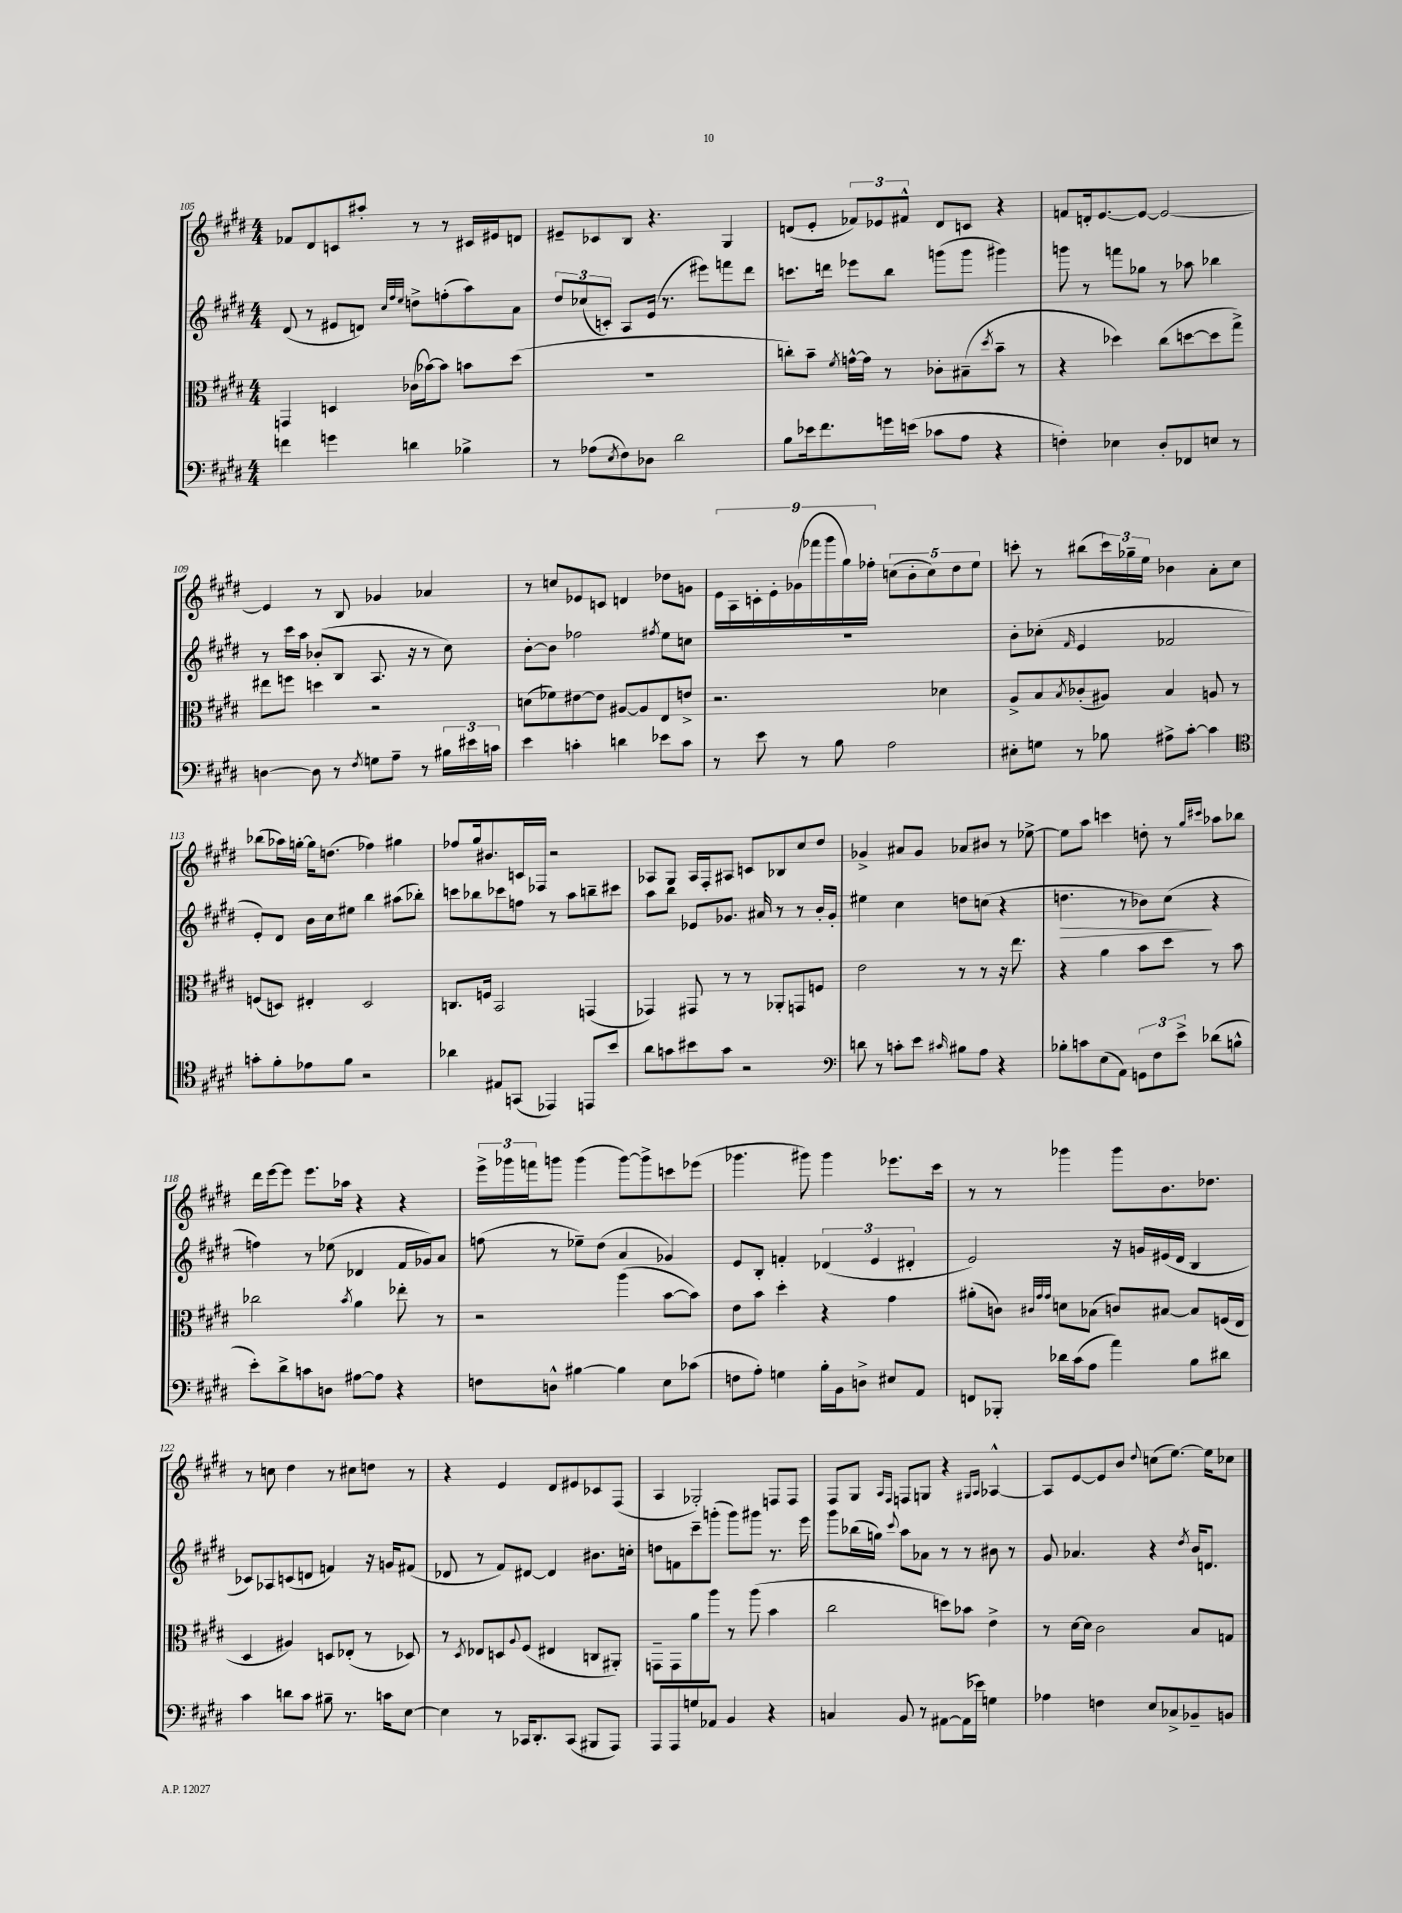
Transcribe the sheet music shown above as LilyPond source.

<<
\new StaffGroup <<
\new Staff = "s0" {
    \clef treble \key e \major \numericTimeSignature \time 4/4
    fes'8 dis'8 c'8 ais''8-. r8 r8 cis'16 eis'16 d'8 |
    eis'8-- ces'8 b8 r4. gis4 |
    d'8( e'8-. \tuplet 3/2 { fes'8) ees'8 fis'8-^ } d'8 c'8 r4 |
    f'8 d'16-. e'8.~ e'8~ e'2~ |
    e'4 r8 b8 ges'4 aes'4 |
    r8 c''8 ees'8 c'8 d'4 des''8 g'8 |
    \tuplet 9/8 { e'16 a16 c'16-. e'16-. ges'16( fes'''16 gis'''16 gis''16) fes''16-. } \tuplet 5/4 { c''8( b'8-. c''8) dis''8 e''8 } |
    c'''8-. r8 bis''8( \tuplet 3/2 { c'''16) ges''16-- e''16 } bes'4 a'8-. cis''8 |
    bes''8( aes''16) g''16~-. g''16 d''8.( fes''4) gis''4 |
    fes''8 gis''16 bis'8. c'16 fes16 r2 |
    aes8 gis8 aes16 fis16-. ais8 c'8 bes8 cis''8 dis''8 |
    ges'4-> ais'8 ges'8 aes'8 bis'8 r8 ees''8~-> |
    ees''8 a''8 c'''4 d''8-. r8 \grace { gis''16 cis'''16 } aes''8 bes''8 |
    dis'''16 e'''16~ e'''8 e'''8. aes''16 r4 r4 |
    \tuplet 3/2 { e'''16-> ges'''16 f'''16 } g'''8 g'''4( g'''8~) g'''8-> c'''8 ees'''8( |
    ges'''4. gis'''8) gis'''4 ees'''8. cis'''16 |
    r8 r8 ges'''4 ges'''8 b'8. des''8. |
    r8 c''8 dis''4 r8 cis''8 d''8 r8 |
    r4 e'4 dis'8 eis'8 ces'8 fis8( |
    a4 ges2-.) f8 f8 |
    fis8 gis8 \grace { a16 fis16 } f8 g8 r4 \grace { gis16 a16 } aes4~-^ |
    aes8 e'8~ e'8 b'8 \appoggiatura { dis''8 } c''8( e''8.~) e''16 ces''8 \bar "|." |
}
\new Staff = "s1" {
    \clef treble \key e \major \numericTimeSignature \time 4/4
    dis'8( r8 eis'8 d'8) \grace { cis''32 fis''32 e''32 } d''8-> f''8-.( a''8) a'8 |
    \tuplet 3/2 { dis''8 ces''8( c'8-.) } a8 e'16( r8. eis'''8) f'''8 dis'''8 |
    c'''8. d'''16 ees'''8 b''8 g'''8( g'''8 gis'''4) |
    g'''8 r8 f'''8 ges''8 r8 aes''8 bes''4 |
    r8 cis'''16 a''16 bes'8-.( b8 a8. r16 r8 cis''8) |
    b'8~-. b'8 fes''2 \acciaccatura { fis''8 } e''8 c''8 |
    R1 |
    b'8-. ces''8-.( \grace { fis'16 } e'4 fes'2 |
    e'8-.) dis'8 b'16 cis''16 eis''8 b''4 ais''8( bes''8-.) |
    c'''8 bes''8 ces'''8 f''8 r8 a''8 b''8-- cis'''8 |
    a''8 b''8 ees'8 ges'8. ais'16 r8 r8 b'16-. ges'16-. |
    eis''4 cis''4 d''8 c''8( r4 |
    d''4.\> r8 bes'8) cis''8\!( r4 |
    f''4) r8 ees''8( des'4 fis'16 ges'16) a'8 |
    f''8( r8 ees''8--) dis''8( a'4 ges'4) |
    e'8 b8-. f'4-. \tuplet 3/2 { des'4( e'4 dis'4-. } |
    e'2) r16 g'16 eis'16( dis'16 b4 |
    ces'8) aes8 c'8( d'8 f'4) r16 g'16 fis'8( |
    des'8 r8 fis'8) dis'8~ dis'4 bis'8. c''16-. |
    d''8 f'8 cis'''8-- g'''8-.( g'''8) gis'''8 r8. e'''16 |
    gis'''8 bes''16( g''16) \appoggiatura { cis'''8 } a''8 aes'8 r8 r8 bis'8 r8 |
    gis'8 aes'4. r4 \acciaccatura { dis''8 } b'16 d'8. \bar "|." |
}
\new Staff = "s2" {
    \clef alto \key e \major \numericTimeSignature \time 4/4
    g,4 d4 ces'16( bes'16~) bes'8 b'8 dis''8( |
    R1 |
    c''8-.) b'8-- \acciaccatura { fis'8 } g'16~-^ g'16 r8 ces'8-. bis8--( \acciaccatura { dis''8 } b'8-- r8 |
    r4 des''4) cis''8( d''8~ d''8 gis''8->) |
    eis''8 f''8 d''4 r2 |
    d'8( fes'8) eis'8~ eis'8 ais8~ ais8 e8 e'8-> |
    r2. des'4 |
    a8-> b8 \acciaccatura { b8 } ces'8-.( ais8) b4 a8 r8 |
    f8( d8) eis4-. d2 |
    c8. f16 b,2 g,4( |
    ges,4) gis,8 r8 r8 aes,8-. g,8 f8 |
    e'2 r8 r8 r16 e''8. |
    r4 a'4 b'8 dis''8 r8 b'8 |
    ces''2 \acciaccatura { b'8 } a'4 ees''8-. r8 |
    r2 a''4( b'8~ b'8) |
    e'8 b'8 dis''4-. r4 gis'4 |
    ais'8-.( c'8) \grace { cis'32 gis'32 gis'32 } d'8 bes8( c'8) bis8~ bis8 f16( e16 |
    dis4 ais4) d8 ees8-.( r8 des8) |
    r8 \acciaccatura { dis8 } ees8 d8 \appoggiatura { a8 } fis8( eis4 c8 ais,8-.) |
    g,8-- g,8 a'8 a''8 r8 a''8( b'4 |
    cis''2 d''8) bes'8 e'4-> |
    r8 dis'16~ dis'16 cis'2 b8 g8 \bar "|." |
}
\new Staff = "s3" {
    \clef bass \key e \major \numericTimeSignature \time 4/4
    f'4 g'4 d'4 bes4-> |
    r8 aes8( \acciaccatura { e8 } fis8) des8 dis'2 |
    b8 ees'16 fis'8. g'16 e'16( ces'8 a8 r4 |
    f4-.) ees4 dis8-. fes,8 e8 r8 |
    d4~ d8 r8 \acciaccatura { fis8 } g8 a8-- r8 \tuplet 3/2 { bis16 eis'16 c'16 } |
    e'4 c'4-. d'4 ees'8 c'8 |
    r8 e'8 r8 b8 a2 |
    eis8-. g8 r8 bes8 ais8-> cis'8~-. cis'4 |
    \clef tenor g'8-. fis'8-. ees'8 fis'8 r2 |
    aes'4 eis8 g,8( ees,4) e,8 b'8 |
    a'8 g'8 bis'8 g'8 r2 |
    \clef bass d'8 r8 c'8-. e'8 \grace { cis'16 } bis8 a8 r4 |
    bes8-. c'8 e8( a,8) \tuplet 3/2 { g,8 fis8 e'8-> } des'8( b8-^ |
    e'8-.) dis'8-> c'8 d8 ais8~ ais8 r4 |
    f8 d8-^ bis4~ bis4 e8 ces'8( |
    f8 a8-.) g4 b16-. b,16 d8-> eis8 a,8 |
    f,8 bes,,8-. des'16 cis'16( a8 a'4) b8 dis'8 |
    cis'4 d'8 cis'8 bis8-- r8. c'16 e8~ |
    e4 r8 ces,16 dis,8.-. ces,8( bis,,8 a,,8) |
    a,,8 a,,8 g8 aes,8 b,4 r4 |
    c4 b,8 r8 ais,8~ ais,16( ees'16) g4 |
    aes4 f4 e8 ces8-> bes,8-- b,8 \bar "|." |
}
>>
>>
\layout { \context { \Score currentBarNumber = #105 } }
